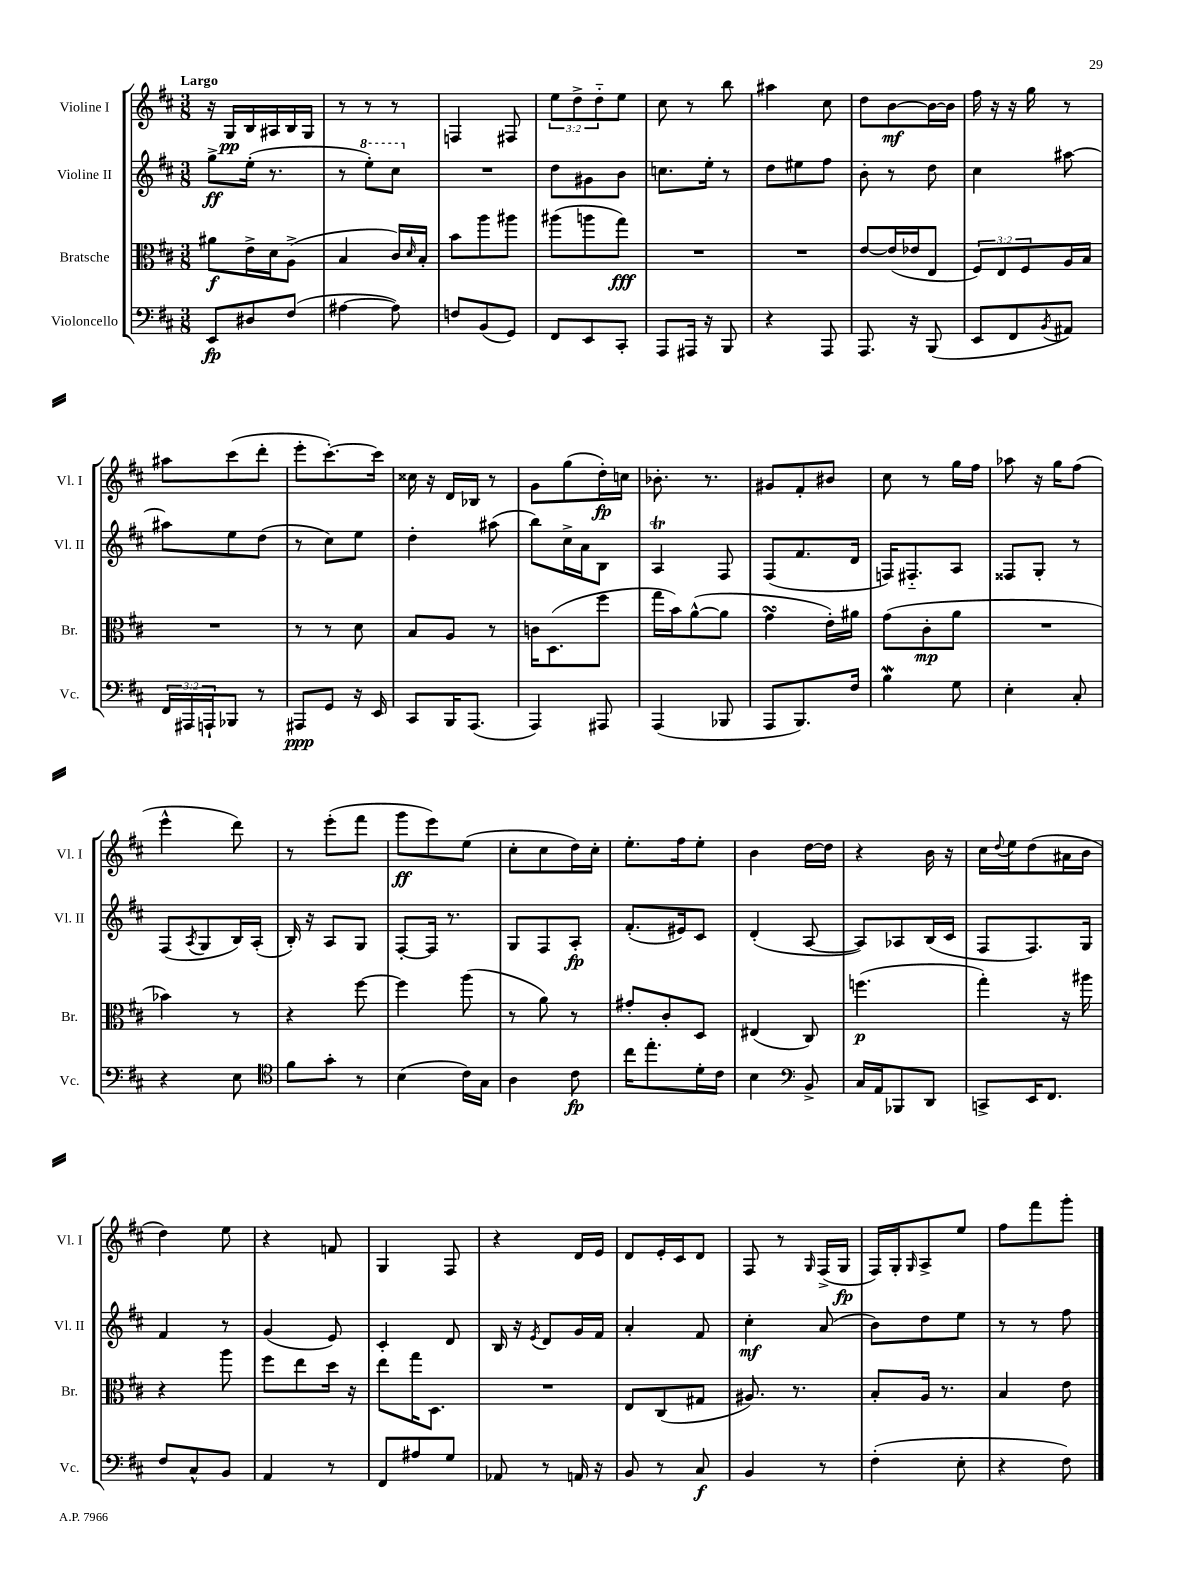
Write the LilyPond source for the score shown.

<<
\new StaffGroup <<
\new Staff = "s0" \with { instrumentName = "Violine I" shortInstrumentName = "Vl. I" } {
    \clef treble \key d \major \numericTimeSignature \time 3/8 \override Staff.TupletNumber.text = #tuplet-number::calc-fraction-text \tempo "Largo"
    r16 g16\pp b16 ais16 b16 g16 |
    r8 r8 r8 |
    f4 fis8 |
    \tuplet 3/2 { e''8 d''8-> d''8-_ } e''8 |
    cis''8 r8 b''8 |
    ais''4 cis''8 |
    d''8 b'8~\mf b'16~ b'16 |
    fis''16 r16 r16 g''16 r8 |
    ais''8 cis'''8( d'''8-. |
    e'''8-. cis'''8.~-.) cis'''16 |
    cisis''16 r16 d'16 bes16 r8 |
    g'8 g''8( d''16-.\fp) c''16 |
    bes'8.-. r8. |
    gis'8 fis'8-. bis'8 |
    cis''8 r8 g''16 fis''16 |
    aes''8 r16 g''16 fis''8( |
    e'''4-^ d'''8) |
    r8 e'''8-.( fis'''8 |
    g'''8\ff e'''8) e''8( |
    cis''8-. cis''8 d''16) cis''16-. |
    e''8.-. fis''16 e''8-. |
    b'4 d''16~ d''16 |
    r4 b'16 r16 |
    cis''16 \appoggiatura { d''8 } e''16 d''8( ais'16 b'16 |
    d''4) e''8 |
    r4 f'8 |
    g4 fis8 |
    r4 d'16 e'16 |
    d'8 e'16-. cis'16 d'8 |
    fis8 r8 \grace { g16 } fis16->( g16\fp |
    fis16) g16-. \grace { g16 } a8-> e''8 |
    fis''8 fis'''8 g'''8-. \bar "|." |
}
\new Staff = "s1" \with { instrumentName = "Violine II" shortInstrumentName = "Vl. II" } {
    \clef treble \key d \major \numericTimeSignature \time 3/8
    g''8->\ff e''16-.( r8. |
    r8 \ottava #1 e'''8-.) cis'''8 \ottava #0 |
    R4. |
    d''8 gis'8 b'8 |
    c''8. e''16-. r8 |
    d''8 eis''8 fis''8 |
    b'8-. r8 d''8 |
    cis''4 ais''8~ |
    ais''8 e''8 d''8( |
    r8 cis''8) e''8 |
    d''4-. ais''8( |
    b''8) cis''16-> a'16 b8 |
    a4\trill fis8 |
    fis8( fis'8. d'16 |
    f16) fis8.-_ a8 |
    fisis8 g8-. r8 |
    fis8( \acciaccatura { a8 } g8 b16) a16-.( |
    b16-.) r16 a8 g8 |
    fis8~-. fis16 r8. |
    g8 fis8 a8-.\fp |
    fis'8.-.( eis'16) cis'8 |
    d'4-.( a8~ |
    a8) aes8 b16( cis'16 |
    fis8 fis8.) g16 |
    fis'4 r8 |
    g'4( e'8) |
    cis'4-. d'8 |
    b16 r16 \acciaccatura { e'8 } d'8 g'16 fis'16 |
    a'4-. fis'8 |
    cis''4-.\mf a'8( |
    b'8) d''8 e''8 |
    r8 r8 fis''8 \bar "|." |
}
\new Staff = "s2" \with { instrumentName = "Bratsche" shortInstrumentName = "Br." } {
    \clef alto \key d \major \numericTimeSignature \time 3/8 \override Staff.TupletNumber.text = #tuplet-number::calc-fraction-text
    ais'8\f e'16-> d'16 a8->( |
    b4 cis'16) \grace { d'16 } b16-. |
    b'8 a''8 ais''8 |
    ais''8( a''8 g''8\fff) |
    R4. |
    R4. |
    e'8~ e'16( ees'16 e8 |
    \tuplet 3/2 { fis8) e8 fis8 } a16 b16 |
    R4. |
    r8 r8 d'8 |
    b8 a8 r8 |
    c'16 d8.( fis''8 |
    g''16 b'16) a'8~-^( a'8 |
    g'4\turn e'16-.) ais'16 |
    g'8( cis'8-.\mp a'8 |
    R4. |
    bes'4) r8 |
    r4 fis''8~ |
    fis''4 a''8( |
    r8 a'8) r8 |
    gis'8-. cis'8-. d8 |
    eis4( cis8) |
    f''4.\p( |
    g''4-.) r16 ais''16 |
    r4 a''8 |
    fis''8 e''8 d''16 r16 |
    e''8 g''16 d8. |
    R4. |
    e8 cis8( gis8 |
    ais8.) r8. |
    b8-. a16 r8. |
    b4 e'8 \bar "|." |
}
\new Staff = "s3" \with { instrumentName = "Violoncello" shortInstrumentName = "Vc." } {
    \clef bass \key d \major \numericTimeSignature \time 3/8 \override Staff.TupletNumber.text = #tuplet-number::calc-fraction-text
    e,8\fp dis8 fis8( |
    ais4~ ais8) |
    f8 b,8( g,8) |
    fis,8 e,8 cis,8-. |
    a,,8 ais,,16 r16 b,,8 |
    r4 a,,8 |
    a,,8. r16 b,,8( |
    e,8 fis,8 \acciaccatura { b,8 } ais,8) |
    \tuplet 3/2 { fis,16 ais,,16 a,,16-! } bes,,8 r8 |
    ais,,8\ppp g,8 r16 e,16 |
    cis,8 b,,16 a,,8.( |
    a,,4) ais,,8 |
    a,,4( bes,,8 |
    a,,8 b,,8.) fis16 |
    b4\mordent g8 |
    e4-. cis8-. |
    r4 e8 |
    \clef tenor fis'8 g'8-. r8 |
    b4( cis'16) g16 |
    a4 cis'8\fp |
    cis''16 e''8.-. d'16-. cis'16 |
    b4 \clef bass b,8-> |
    cis16 a,16 bes,,8 d,8 |
    c,8-> e,16 fis,8. |
    fis8 cis8-^ b,8 |
    a,4 r8 |
    fis,8 ais8 g8 |
    aes,8 r8 a,16 r16 |
    b,8 r8 cis8\f |
    b,4 r8 |
    fis4-.( e8-. |
    r4 fis8) \bar "|." |
}
>>
>>
\layout { \context { \Score \remove "Bar_number_engraver" } }
